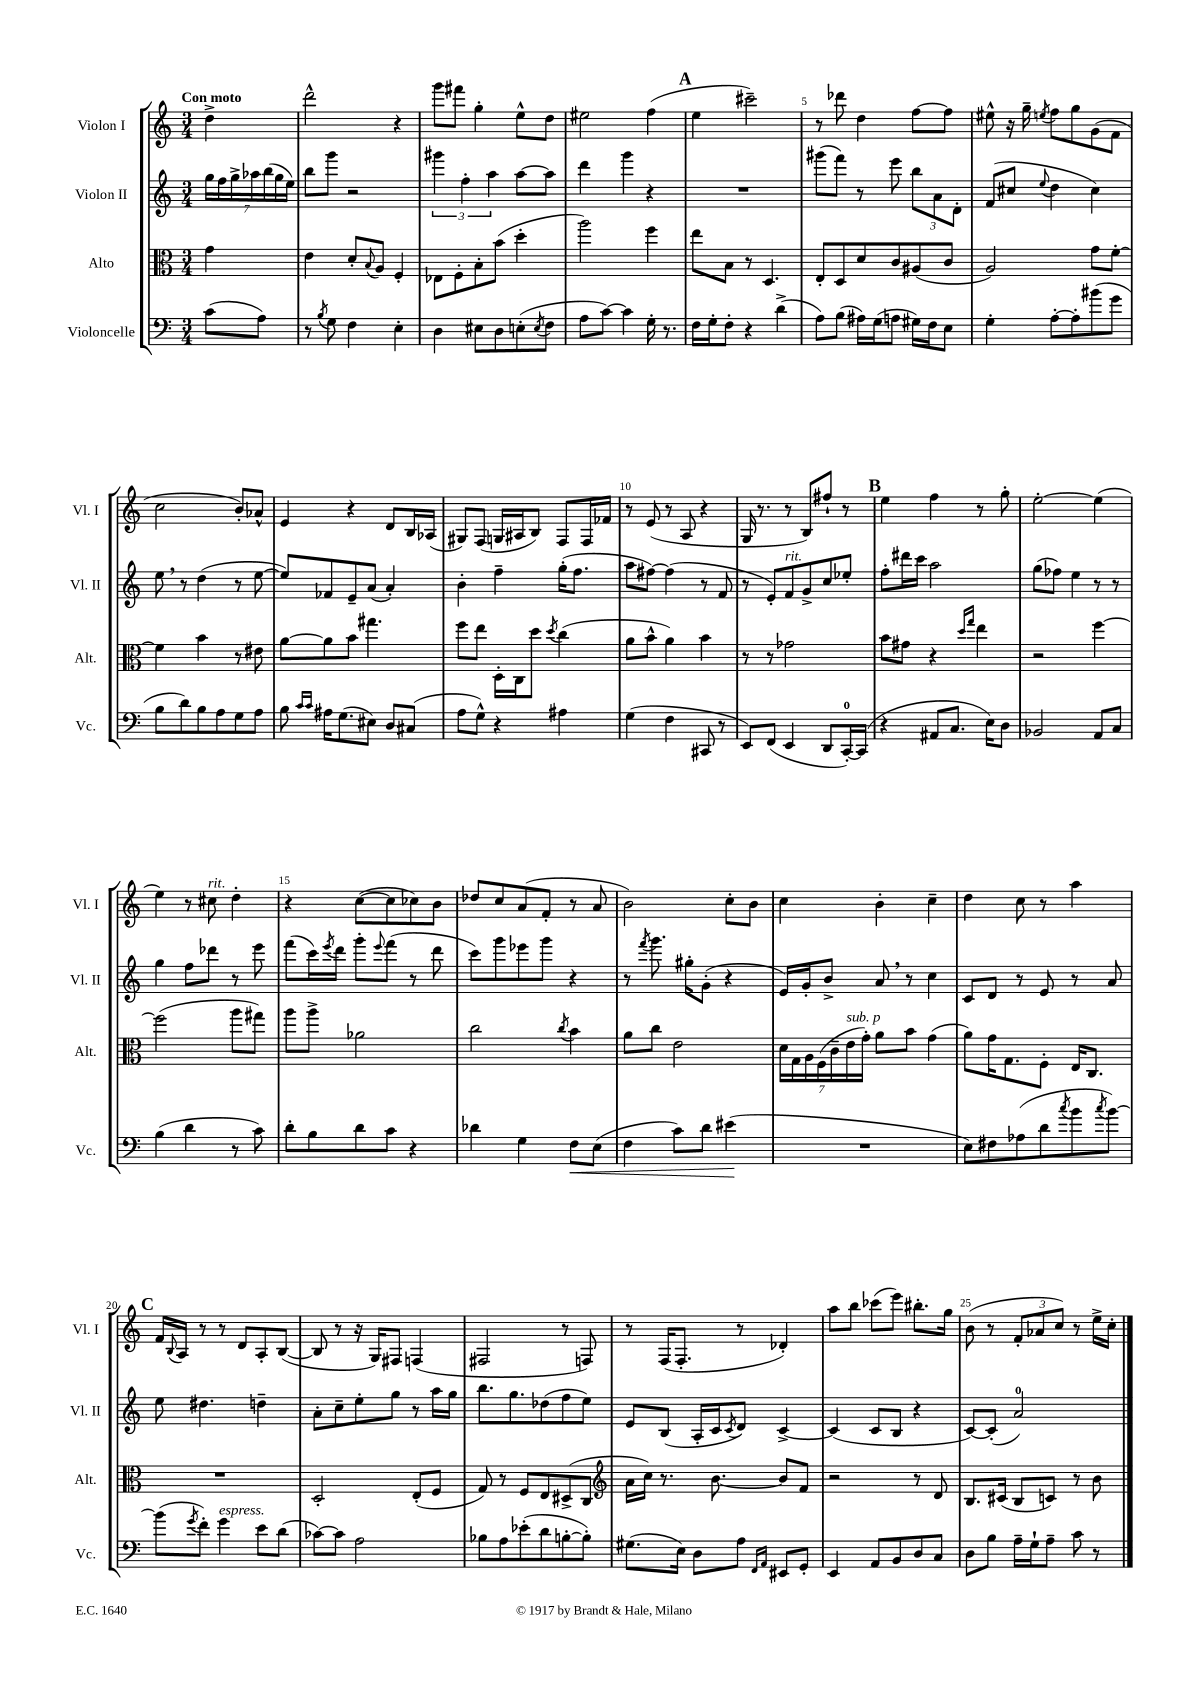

**kern	**kern	**kern	**kern
*staff4	*staff3	*staff2	*staff1
*clefF4	*clefC3	*clefG2	*clefG2
*k[]	*k[]	*k[]	*k[]
*M3/4	*M3/4	*M3/4	*M3/4
(8c	4g	28gg	4dd^
.	.	28ff	.
.	.	28gg^	.
.	.	28aa-	.
8A)	.	.	.
.	.	(28bb	.
.	.	28gg	.
.	.	28ee)	.
=	=	=	=
8r	4e	8bb	2ddd^^
8qB	.	.	.
8G	.	8ggg	.
4F	8d'	2r	.
.	8qqB	.	.
.	8A	.	.
4E'	4F'	.	4r
=	=	=	=
4D	8E-	6ggg#	8ggg
.	8F'	.	8fff#
.	.	6ff'	.
8E#	8B'	.	4gg'
.	.	6aa	.
8D	(8b	.	.
(8E'	4dd'	[8aa	8ee^^
8qE	.	.	.
8F	.	8aa]	8dd
=	=	=	=
8A	2aa)	4ddd	2ee#
[8c)	.	.	.
4c]	.	4ggg	.
16G'	4ff	4r	(4ff
8.r	.	.	.
=	=	=	=
16F	8ee	2.r	4ee
16G'	.	.	.
8F'	8B	.	.
4r	8r	.	2ccc#~)
.	4.D	.	.
(4d^	.	.	.
=	=	=	=
8A)	8E'	(8ggg#	8r
(8B	8D	8fff)	8ddd-
16A#)	8d	8r	4dd
(16G	.	.	.
8A	8c	8eee	.
16G#)	(8A#	12bb	[8ff
16F	.	.	.
.	.	12a	.
8E	8c	.	8ff]
.	.	12d'	.
=	=	=	=
4G'	2A)	(8f	8ee#^^
.	.	8cc#	16r
.	.	.	16gg~
.	.	8qqee	8qee
[8A'	.	4dd	8ff
8A']	.	.	8gg
(8b#	8g	4cc#)	(8g
8g	[8f'	.	8f
=	=	=	=
8B	4f]	8ee	2cc
8d)	.	8r	.
8B	4b	(4dd	.
8A	.	.	.
8G	8r	8r	8b')
8A	8e#	[8ee	8a-^^
=	=	=	=
8B	[8a	8ee])	4e
16qqc	.	.	.
16qqc	.	.	.
16A#	8a]	8f-	.
(8.G	.	.	.
.	8b	8e~	4r
8E#)	4.gg#	(8a	.
8D	.	4a')	8d
(8C#	.	.	16B
.	.	.	(16A-
=	=	=	=
8A	8ff	4b'	8G#)
8G^^)	8ee	.	(8F
4r	16D'	4ff~	16G
.	16C	.	16A#
.	8dd	.	8B)
.	8qdd	.	.
4A#	(4cc	(16gg'	8F
.	.	8.ff	.
.	.	.	16F
.	.	.	16f-
=	=	=	=
(4G	8a	8aa	8r
.	8b^^	[8ff#)	(8e
4F	4a)	(4ff#]	8r
.	.	.	8A
8CC#	4b	8r	4r
8r	.	8f	.
=	=	=	=
8EE)	8r	8r	16G
.	.	.	8.r
(8FF	8r	8e')	.
4EE	2g-	8f	8r
.	.	8g^	8B)
8DD	.	8cc	8ff#`
[16CC')	.	8ee-'	8r
(16CC]	.	.	.
=	=	=	=
4r	8b	8ff'	4ee
.	8g#	16ddd#	.
.	.	16ccc	.
8AA#	4r	2aa	4ff
8.C	.	.	.
.	16qqdd	.	.
.	16qqgg	.	.
.	4ee	.	8r
16E)	.	.	.
8D	.	.	8gg'
=	=	=	=
2BB-	2r	(8gg	[2ee'
.	.	8ff-)	.
.	.	4ee	.
8AA	[4ff	8r	(4ee]
8C	.	8r	.
=	=	=	=
(4B	(2ff]	4gg	4ee)
4d	.	8ff	8r
.	.	8ddd-	8cc#
8r	8aa	8r	4dd'
8c)	8gg#)	8eee	.
=	=	=	=
8d'	8aa	(8fff	4r
8B	8aa^	16ccc)	.
.	.	8qeee	.
.	.	16ddd	.
8d	2a-	8ggg'	([8cc
.	.	8qqeee	.
8c	.	(8fff	8cc]
4r	.	8r	8cc-)
.	.	8ddd	8b
=	=	=	=
4d-	2cc	8ccc)	8dd-
.	.	8ggg	8cc
4G	.	8eee-	(8a
.	.	8ggg	8f'
.	8qcc	.	.
8F	4b	4r	8r
(8E	.	.	8a
=	=	=	=
4F	8a	8r	2b)
.	.	8qfff	.
.	8cc	8.ggg	.
8c)	2e	.	.
.	.	16gg#'	.
8d	.	(8g'	.
(4e#	.	4r	8cc'
.	.	.	8b
=	=	=	=
2.r	28d	16e)	4cc
.	28G	.	.
.	.	16g'	.
.	28A	.	.
.	(28F	.	.
.	.	8b^	.
.	28c~	.	.
.	28e	.	.
.	28g')	.	.
.	8a	8a	4b'
.	8b	8r	.
.	(4g	4cc	4cc~
=	=	=	=
8E)	8a)	8c	4dd
8F#	16g	8d	.
.	8.G	.	.
(8A-	.	8r	8cc
8d	8F'	8e	8r
8qcc	.	.	.
8b	16E	8r	4aa
.	8.C	.	.
8qcc	.	.	.
[8b)	.	8a	.
=	=	=	=
(8b]	2.r	8ee	16f
.	.	.	8qqB
.	.	.	16A
8qg	.	.	.
8f')	.	4.dd#	8r
4g	.	.	8r
.	.	.	8d
8e	.	4dd~	8A'
(8d	.	.	([8B
=	=	=	=
[8c-)	2D'	8a'	8B]
8c-]	.	8cc~	8r
2A	.	8ee'	16r
.	.	.	16G)
.	.	8gg	8F#
.	(8E'	8r	(4F
.	8F	16aa	.
.	.	16gg	.
=	=	=	=
8B-	8G)	8.bb	2F#
8A	8r	.	.
.	.	8.gg	.
(8e-'	8F	.	.
8d	8E	(8dd-	.
[8B'	(8D#^	8ff	8r
8B'])	8C	8ee)	8F)
=	=	=	=
*	*clefG2	*	*
(8.G#	16a	8e	8r
.	16cc)	.	.
.	8.r	(8B	(16F
16E)	.	.	8.F'
8D	.	16A'	.
.	[8.b	16c	.
.	.	8qc	.
8A	.	8d)	8r
16qqFF	.	.	.
16qqAA	.	.	.
8EE#	8b]	[4c^	4d-')
8GG'	8f	.	.
=	=	=	=
4EE	2r	(4c]	8aa
.	.	.	8bb
8AA	.	8c	(8ccc-
8BB	.	8B	8eee)
8D	8r	4r	8.bb#'
8C	8d	.	.
.	.	.	16gg
=	=	=	=
8D	8.B	[8c)	(8b
8B	.	(8c']	8r
.	(16c#	.	.
16A~	8B	2a)	12f'
16G`	.	.	.
.	.	.	12a-
8A~	8c)	.	.
.	.	.	12cc)
8c	8r	.	8r
8r	8b	.	16ee^
.	.	.	16cc'
==	==	==	==
*-	*-	*-	*-
